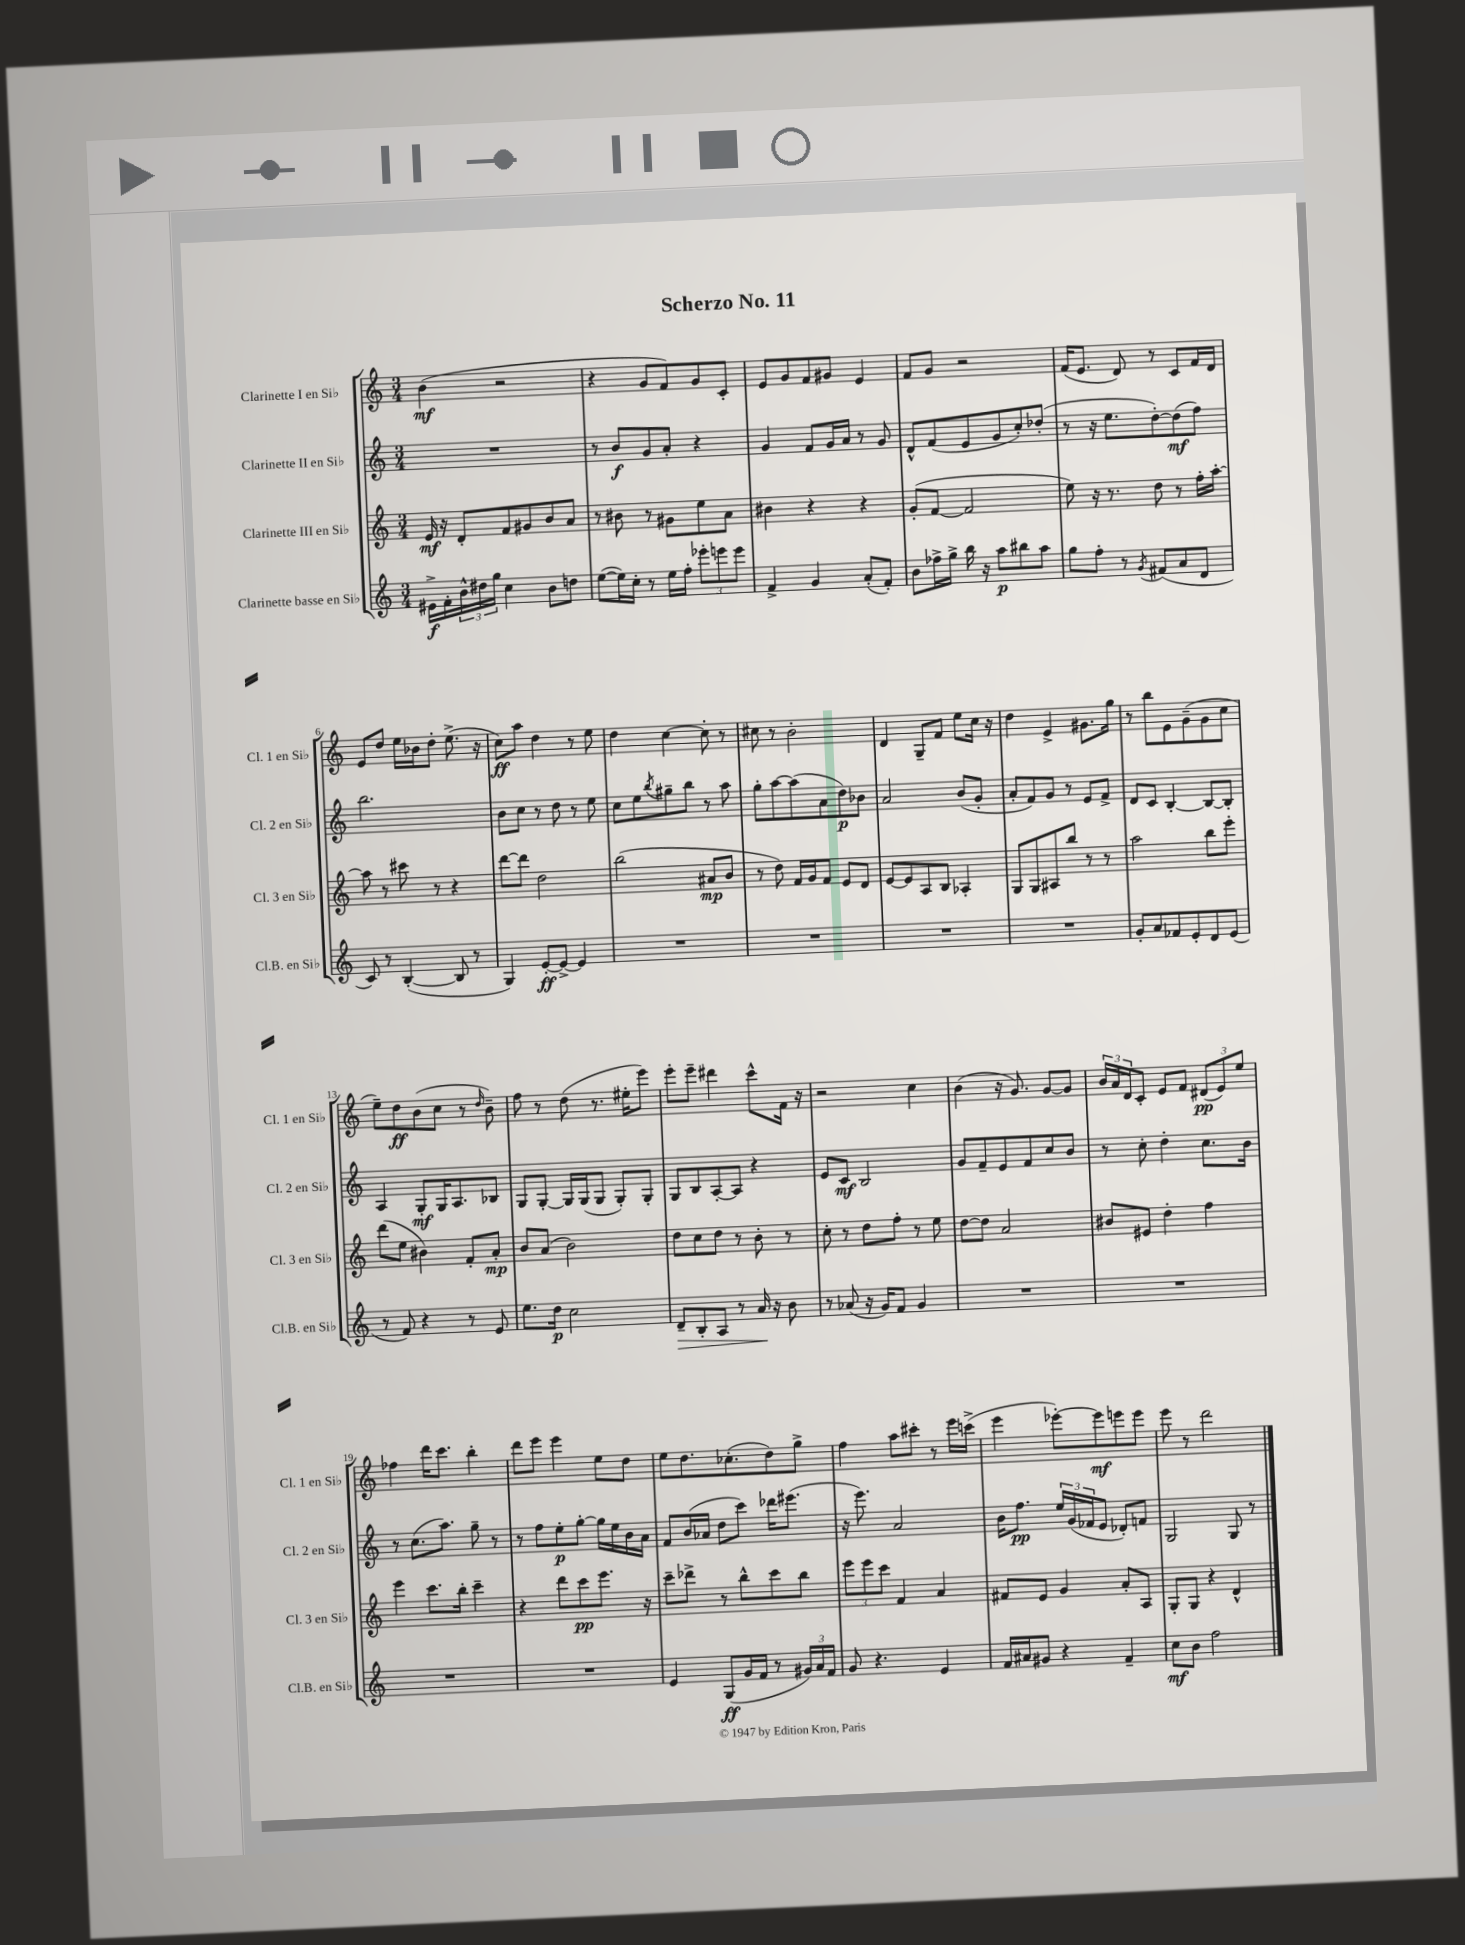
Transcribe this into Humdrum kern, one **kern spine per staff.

**kern	**kern	**kern	**kern
*staff4	*staff3	*staff2	*staff1
*clefG2	*clefG2	*clefG2	*clefG2
*k[]	*k[]	*k[]	*k[]
*M3/4	*M3/4	*M3/4	*M3/4
16e#^	16e	2.r	(4b
16f'	16r	.	.
24b^^	8d'	.	.
24dd#	.	.	.
24gg	.	.	.
4cc	8f	.	2r
.	8g#	.	.
8b	8b	.	.
8dd	8a	.	.
=	=	=	=
([8ee	8r	8r	4r
16ee])	8b#	8b	.
16cc'	.	.	.
8r	8r	8g	8g
16ee	8g#	8a'	8f)
16ff'	.	.	.
12eee-'	8ee	4r	8g
12eee	.	.	.
.	8a	.	8c'
12eee	.	.	.
=	=	=	=
4f^	4b#	4g	8e
.	.	.	8g
4g	4r	8f	8f
.	.	16g	8g#
.	.	16a	.
(8a'	4r	8r	4e
8f')	.	8g	.
=	=	=	=
8b	(8g'	8d^^	8f
16ff-^	[8f	(8f	8g
16gg^	.	.	.
16bb	2f]	8e	2r
16r	.	.	.
8aa	.	8g	.
8bb#	.	8cc')	.
8aa	.	(8dd-'	.
=	=	=	=
8gg	8ee)	8r	(16f
.	.	.	8.e
8ff'	16r	16r	.
.	8.r	8.ee	.
8r	.	.	8d)
8qg	.	.	.
(8f#	8dd	[8dd')	8r
8a	8r	(8dd]	8c
8d	16ff'	8ff)	16f
.	[16aa'	.	16d
=	=	=	=
8c)	8aa]	2.bb	8e
8r	8r	.	8dd
([4B'	8ccc#	.	16ee
.	.	.	16b-
.	8r	.	8dd'
8B]	4r	.	(8.ee^
8r	.	.	.
.	.	.	16r
=	=	=	=
4G)	[8ddd	8b	8cc)
.	8ddd]	8cc	8aa
[8e'	2dd	8r	4dd
8e^_	.	8dd	.
4e]	.	8r	8r
.	.	8ee	8ee
=	=	=	=
2.r	(2bb	8cc	4dd
.	.	8ee	.
.	.	8qbb	.
.	.	8gg#~	[4cc
.	.	8bb	.
.	8a#	8r	8cc']
.	8b	8aa	8r
=	=	=	=
2.r	8r	8gg'	8cc#
.	8dd)	[8aa	8r
.	16f	(8aa]	2b'
.	16g	.	.
.	8f	8a	.
.	8e	8dd)	.
.	8d	8b-	.
=	=	=	=
2.r	[8e	2a	4d
.	8e]	.	.
.	8A	.	8G~
.	8B	.	8f
.	4A-'	(8b	8ee
.	.	8g'	16cc
.	.	.	16r
=	=	=	=
2.r	8G	8a'	4dd
.	8G	8f)	.
.	8A#	8g	4e^
.	8bb	8r	.
.	8r	8e	8.g#
.	8r	8f^	.
.	.	.	16gg
=	=	=	=
8g'	2aa	8d	8r
8a	.	8c	8bb
8f-	.	[4B'	8e
8e'	.	.	(8g~
8d	8bb	8B_	8g
(8e	8eee'	8B']	8cc
=	=	=	=
8r	(8ddd	4A	8ee~)
8f)	8ee	.	8dd
4r	4b#)	8G'	(8b
.	.	16G	8cc
.	.	8.A	.
8r	8f'	.	8r
.	.	.	16qqdd
8e	8a'	8B-	8b~)
=	=	=	=
8.ee	8b	8G	8ff
.	(8a	[8G'	8r
16dd	.	.	.
2cc	2b)	16G]	(8dd
.	.	(16G	.
.	.	8G	8.r
.	.	8G')	.
.	.	.	16ee#'
.	.	8G'	8eee)
=	=	=	=
8d~	8dd	8G	8eee'
8B'	8cc	8B	8eee~
8A	8dd	[8A'	4ddd#
8r	8r	8A]	.
16a	8b'	4r	8ccc^^
16r	.	.	.
8b	8r	.	16f
.	.	.	16r
=	=	=	=
8r	8cc'	8e	2r
(8a-	8r	8c	.
16r	8dd	2B	.
16g)	.	.	.
8f	8ff'	.	.
4g	8r	.	4cc
.	8ee	.	.
=	=	=	=
2.r	[8dd	8g	(4b
.	8dd]	8f~	.
.	2a	8e	16r
.	.	.	8.g)
.	.	8f	.
.	.	8cc	[8g
.	.	8b	8g]
=	=	=	=
2.r	8b#	8r	24b
.	.	.	24a
.	.	.	24d
.	8e#	8cc'	8c'
.	4dd'	4dd'	8e
.	.	.	8f
.	4ff	8.cc	(12d#
.	.	.	12e)
.	.	.	12ee
.	.	16b	.
=	=	=	=
2.r	4eee	8r	4ff-
.	.	(8.cc	.
.	8.ccc	.	16ddd
.	.	8.aa)	8.ccc
.	16bb'	.	.
.	4ccc~	8gg~	4bb'
.	.	8r	.
=	=	=	=
2.r	4r	8r	8ddd
.	.	8ff	8eee
.	8ddd	8ee'	4eee
.	8ccc	[8gg'	.
.	8.eee	16gg]	8ee
.	.	16ee	.
.	.	16b	8dd
.	16r	16a	.
=	=	=	=
4e	8ccc~	8f	8ee
.	8ddd-^	(16b	8.dd
.	.	16a-	.
(8G	8r	8dd	.
.	.	.	(8.cc-'
16g	8bb^^	8ccc)	.
16f	.	.	.
8r	8ccc	16ddd-	8dd)
.	.	(8.eee#	.
24g#)	8bb	.	8gg^
24a	.	.	.
24f	.	.	.
=	=	=	=
8g	12eee	16r	4ff
.	.	8.eee)	.
.	12eee	.	.
4.r	.	.	.
.	12ccc	.	.
.	4f	2a	8aa
.	.	.	8ccc#'
4e	4a	.	8r
.	.	.	16eee
.	.	.	(16ccc^
=	=	=	=
16f	8f#	16b	4eee
16a#	.	8.ff	.
8g#	8e	.	.
4r	4g	24ee	[8eee-')
.	.	(24g	.
.	.	24f-	.
.	.	8e	8eee-]
4f~	8a'	8d-')	8eee
.	8A	8f	8eee
=	=	=	=
8cc	8G'	2G	8eee
8b	8G	.	8r
2ff	4r	.	2ddd
.	4d^^	8G	.
.	.	8r	.
==	==	==	==
*-	*-	*-	*-
